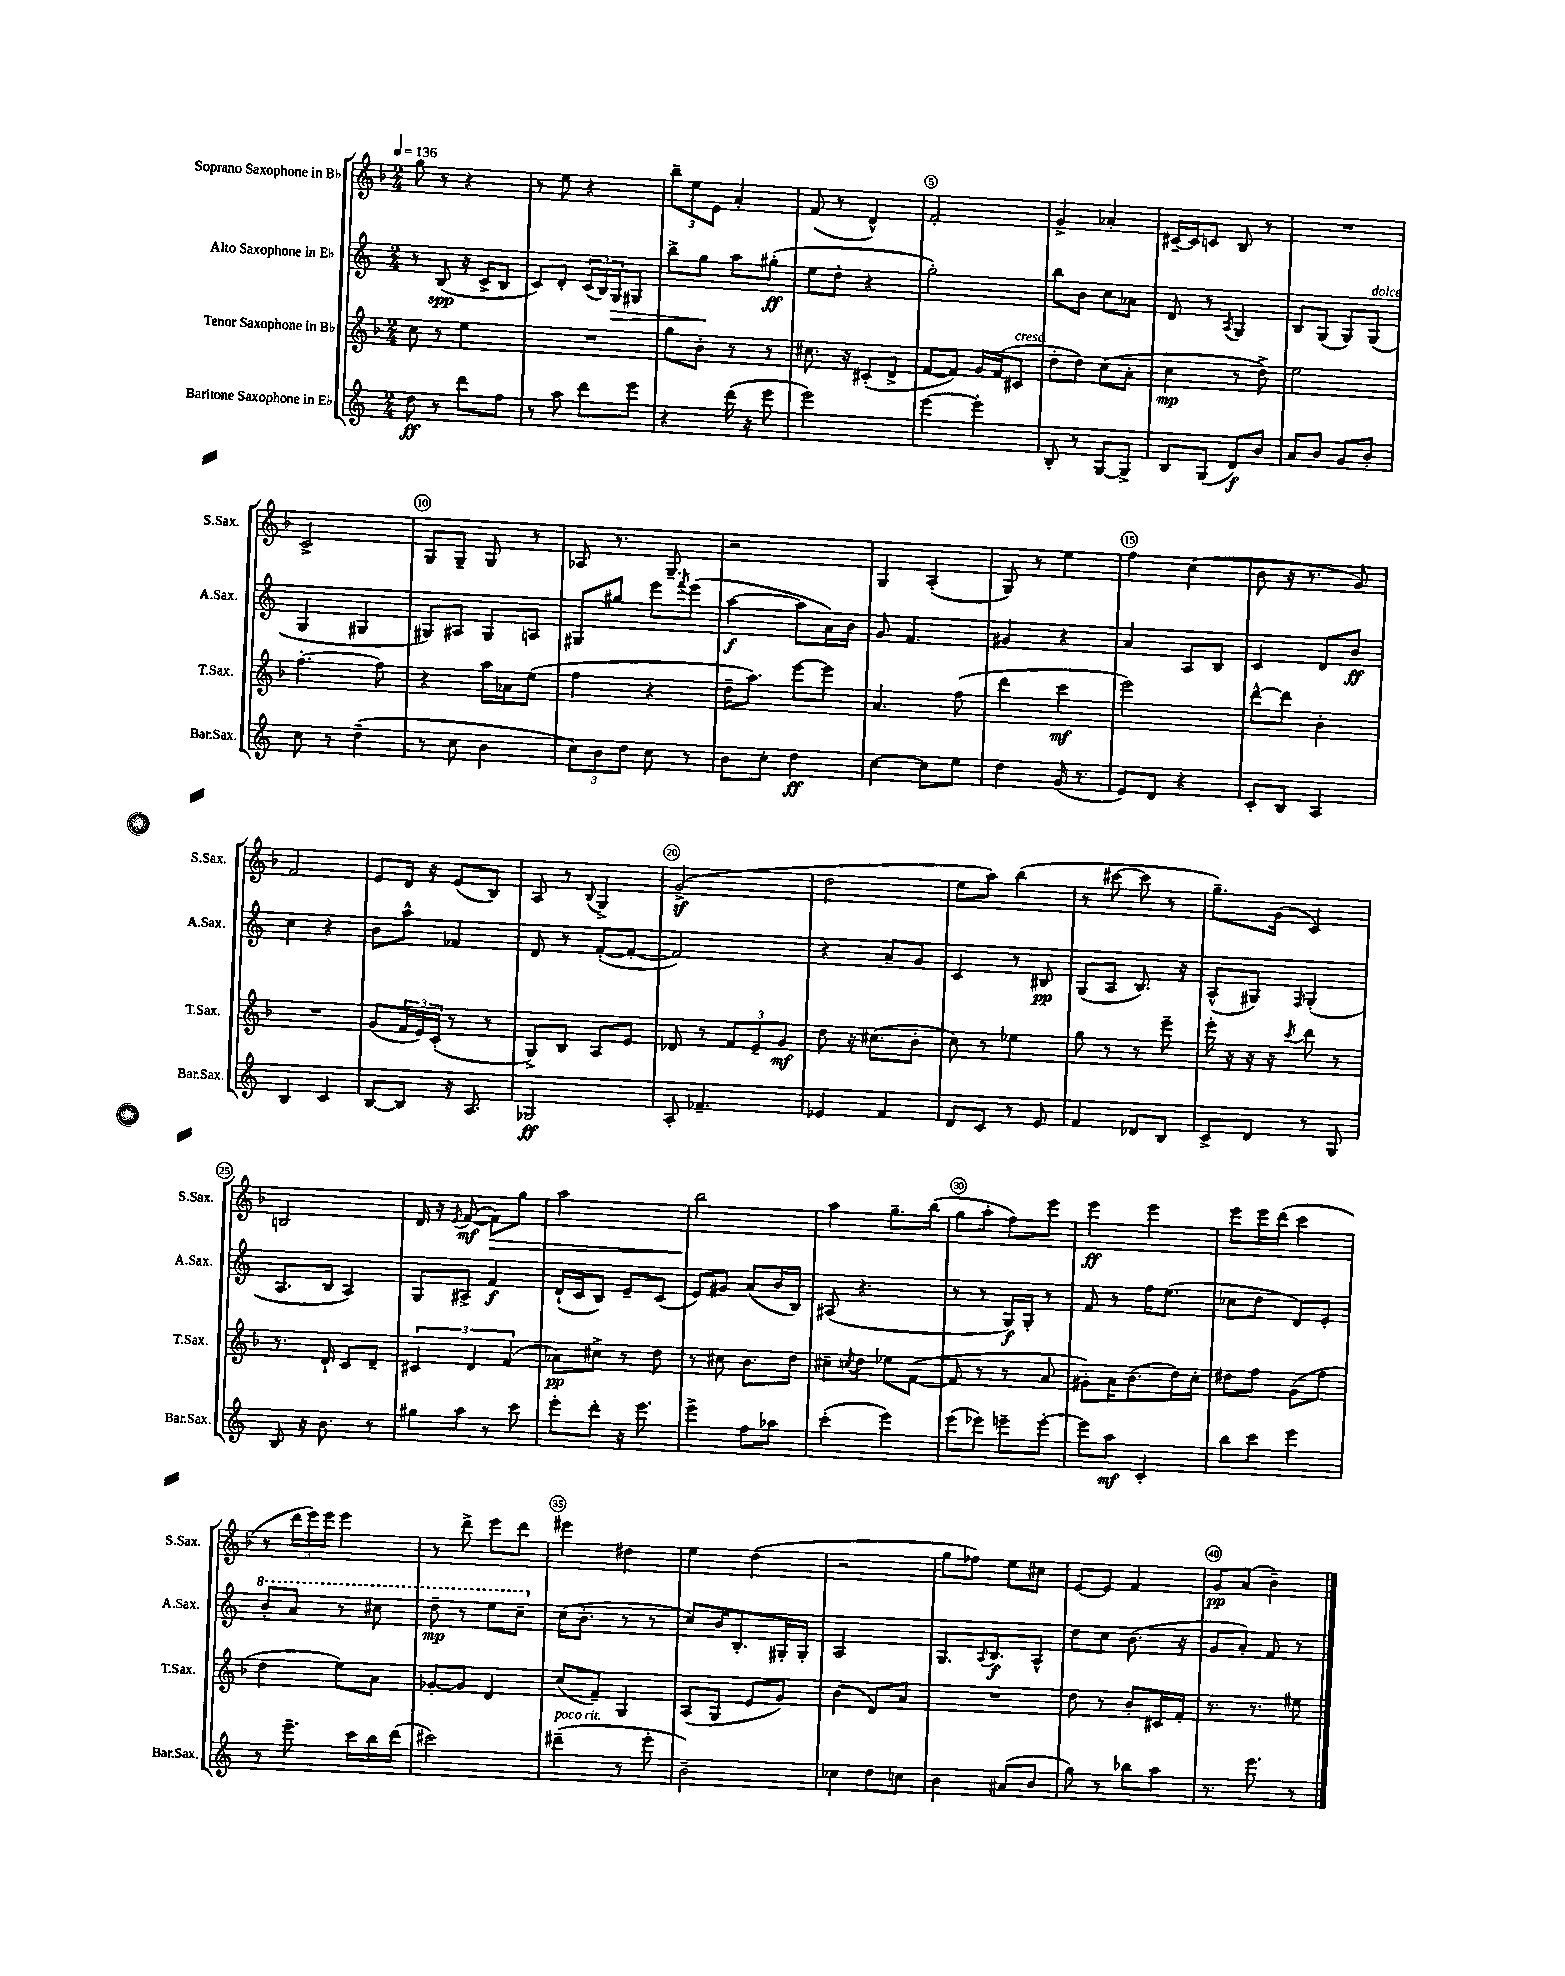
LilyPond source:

<<
\new StaffGroup <<
\new Staff = "s0" \with { instrumentName = "Soprano Saxophone in Bb" shortInstrumentName = "S.Sax." } {
    \clef treble \key f \major \numericTimeSignature \time 2/4 \tempo 4 = 136
    g''8 r8 r4 |
    r8 e''8 r4 |
    \tuplet 3/2 { bes''8-- e''8 e'8 } a'4-. |
    f'8( r8 d'4-^) |
    f'2-. |
    g'4-> aes'4-. |
    cis'16~-- cis'16 c'8 bes8 r8 |
    R2 |
    c'2-> |
    g8 g8-- g8 r8 |
    aes8 r8. g8.-- |
    r2 |
    g4 a4-.( |
    g8) r8 e''4 |
    f''4 c''4( |
    bes'8 r16 r8. g'8) |
    f'2 |
    e'8 d'16 r16 e'8( bes8) |
    a8 r8 \appoggiatura { bes8 } g4-> |
    g'2->\sf( |
    d''2 |
    e''8 a''8) bes''4( |
    r8 cis'''8~ cis'''8 r8 |
    g''8.--) g'16( c'4) |
    b2 |
    d'16 r16 \acciaccatura { e'8 } f'8~\mf( f'8\>) g''8 |
    a''2 |
    bes''2\! |
    a''4 g''8.-- bes''16( |
    g''8 a''8-. f''8) e'''8 |
    e'''4\ff e'''4 |
    e'''8 e'''16 d'''16( c'''4 |
    r8 \tuplet 3/2 { d'''16 e'''16) e'''16 } e'''4 |
    r8 d'''8-> e'''8 d'''8 |
    eis'''4 dis''4 |
    e''4 d''4( |
    r2 |
    g''8 fes''8) e''8 cis''8 |
    e'8~ e'8 f'4 |
    g'8\pp a'8( bes'4--) \bar "|." |
}
\new Staff = "s1" \with { instrumentName = "Alto Saxophone in Eb" shortInstrumentName = "A.Sax." } {
    \clef treble \key c \major \numericTimeSignature \time 2/4
    r8 b8\spp( r16 c'16-> b8 |
    c'8) d'8-. \tuplet 3/2 { c'16( b16) g16\> } gis8 |
    b''8-> g''8\! a''8 gis''8-.\ff( |
    e''8 d''8-. r4 |
    g''2-.) |
    b''8 b'8 c''8 aes'8 |
    d'8 r8 \acciaccatura { a8 } g4 |
    b8 g8( g8) g8^\markup { \italic "dolce" }( |
    g4 gis4 |
    gis8) ais8 gis8 a8 |
    gis8 gis''8 e'''8 \acciaccatura { f'''8 } e'''8( |
    a''4~\f a''8 a'16) b'16 |
    g'8 f'4. |
    gis'4 r4 |
    a'4 a8 b8 |
    c'4 d'8 b'8\ff |
    c''4 r4 |
    b'8 a''8-^ fes'4 |
    d'8 r8 f'8~-.( f'8~-. |
    f'2) |
    r4 a'8-- g'8 |
    c'4 r8 bis8\pp |
    g8( a8 b8.) r16 |
    a8-^( gis8) \grace { f16 } gis4-.( |
    a8. b16 a4) |
    g8 ais8-> f'4\f |
    d'16-!( c'16 b8) e'8-- c'8( |
    e'8) gis'8 a'8( b'16 b16) |
    ais8( r4. |
    r8 r8 g16\f) g16-. r8 |
    f'8 r8 f''16 e''8.( |
    ces''8 d''8 d'8) e'8-. |
    \ottava #1 b''8-. a''8 r8 cis'''8 |
    d'''8--\mp r8 e'''8 c'''8-- \ottava #0 |
    c''16( b'8.-. r8 r8 |
    c''8) b'16 b8.-. gis16-. gis16-. |
    a2 |
    g8. \appoggiatura { a8 } b8.\f a8-^ |
    d''8 c''8 b'8.( r16 |
    g'8 a'8-.) f'8 r8 \bar "|." |
}
\new Staff = "s2" \with { instrumentName = "Tenor Saxophone in Bb" shortInstrumentName = "T.Sax." } {
    \clef treble \key f \major \numericTimeSignature \time 2/4
    c''8 r8 e''4 |
    R2 |
    g''8 bes'8-. r8 r8 |
    cis''8. r16 cis'8-.( d'8-> |
    f'8~ f'8) g'16 f'16( cis'8^\markup { \italic "cresc." } |
    d''8-. d''8) c''8( a'8-. |
    c''4\mp r8 d''8->) |
    e''2 |
    f''4.~-. f''8 |
    r4 a''16 aes'16 e''8( |
    f''4 r4 |
    d''16-- a''8.) e'''8~ e'''8 |
    a'4. f''8( |
    d'''4 c'''4\mf |
    e'''2) |
    d'''8~-^ d'''8 bes'4-. |
    R2 |
    g'8( \tuplet 3/2 { f'16 e'16) c'16-.( } r8 r8 |
    g8->) bes8 a8 e'8 |
    des'8 r8 \tuplet 3/2 { f'8 e'8-- g'8\mf } |
    d''8 r16 cis''8.( bes'8-. |
    c''8) r8 ees''4 |
    g''8 r8 r8 e'''8-- |
    e'''16-. r16 r16 r16 \acciaccatura { c'''8 } d'''8 r8 |
    r8. d'16-! c'8 d'8-- |
    \tuplet 3/2 { cis'4 d'4 f'4( } |
    aes'8\pp) cis''8-> r8 d''8 |
    r8 cis''8 bes'8. d''16 |
    cis''8-- \acciaccatura { c''8 } d''8 ees''8 f'8~( |
    f'8 r8 r8 a'8 |
    gis'8-.) a'16 bes'8.( d''16) c''16-. |
    dis''8 f''8 g'8( f''8 |
    d''4 e''8) a'8 |
    ges'8~-. ges'8 d'4 |
    c''8( f'8--) g4 |
    a8( g8 e'8 g'8) |
    bes'4( d'8) a'8 |
    R2 |
    d''8 r8 bes'8-. cis'16 f'16-. |
    r8. r8. eis''8 \bar "|." |
}
\new Staff = "s3" \with { instrumentName = "Baritone Saxophone in Eb" shortInstrumentName = "Bar.Sax." } {
    \clef treble \key c \major \numericTimeSignature \time 2/4
    d''8\ff r8 d'''8 f''8 |
    r8 a''8 d'''8 e'''8 |
    r4 d'''16( r16 e'''8 |
    e'''2) |
    e'''4~ e'''4-. |
    b8-. r8 g8~ g8-> |
    b8 g8( d'8\f) b'8 |
    a'8 b'8 g'8 b'8-. |
    c''8 r8 d''4--( |
    r8 c''8 b'4 |
    \tuplet 3/2 { c''8) b'8 d''8 } c''8 r8 |
    b'8 c''8-. d''4\ff |
    c''4~ c''8 e''8 |
    d''4 g'16( r8. |
    e'8) d'8 r4 |
    c'8-. b8 a4 |
    b4 c'4 |
    b8~ b8 r16 a8. |
    ges2\ff |
    a8-. fes'4.-- |
    ees'4 f'4 |
    d'8 c'8 r8 e'8 |
    f'4 des'8 b8 |
    c'8-> d'8 r8 g8 |
    b8 r16 b'8. r8 |
    gis''8 a''8 r8 c'''8 |
    e'''8-. d'''8-. r16 e'''8. |
    e'''4-> f''8 aes''8 |
    c'''4-.( e'''4) |
    e'''8( ees'''8) e'''8-- e'''8~-. |
    e'''8 a''8\mf c'4-. |
    b''8 c'''8 e'''4 |
    r8 e'''8.-- c'''16 b''16 d'''16( |
    cis'''2) |
    dis'''4--^\markup { \italic "poco rit." }( r8 e'''8-. |
    b'2--) |
    ces''4 d''8 c''8 |
    b'4 ais'8( b'8 |
    g''8) r8 bes''8 a''8 |
    r8. e'''8. r8 \bar "|." |
}
>>
>>
\layout { \context { \Score \override BarNumber.break-visibility = ##(#f #t #t) barNumberVisibility = #(every-nth-bar-number-visible 5) \override BarNumber.stencil = #(make-stencil-circler 0.1 0.3 ly:text-interface::print) } }
